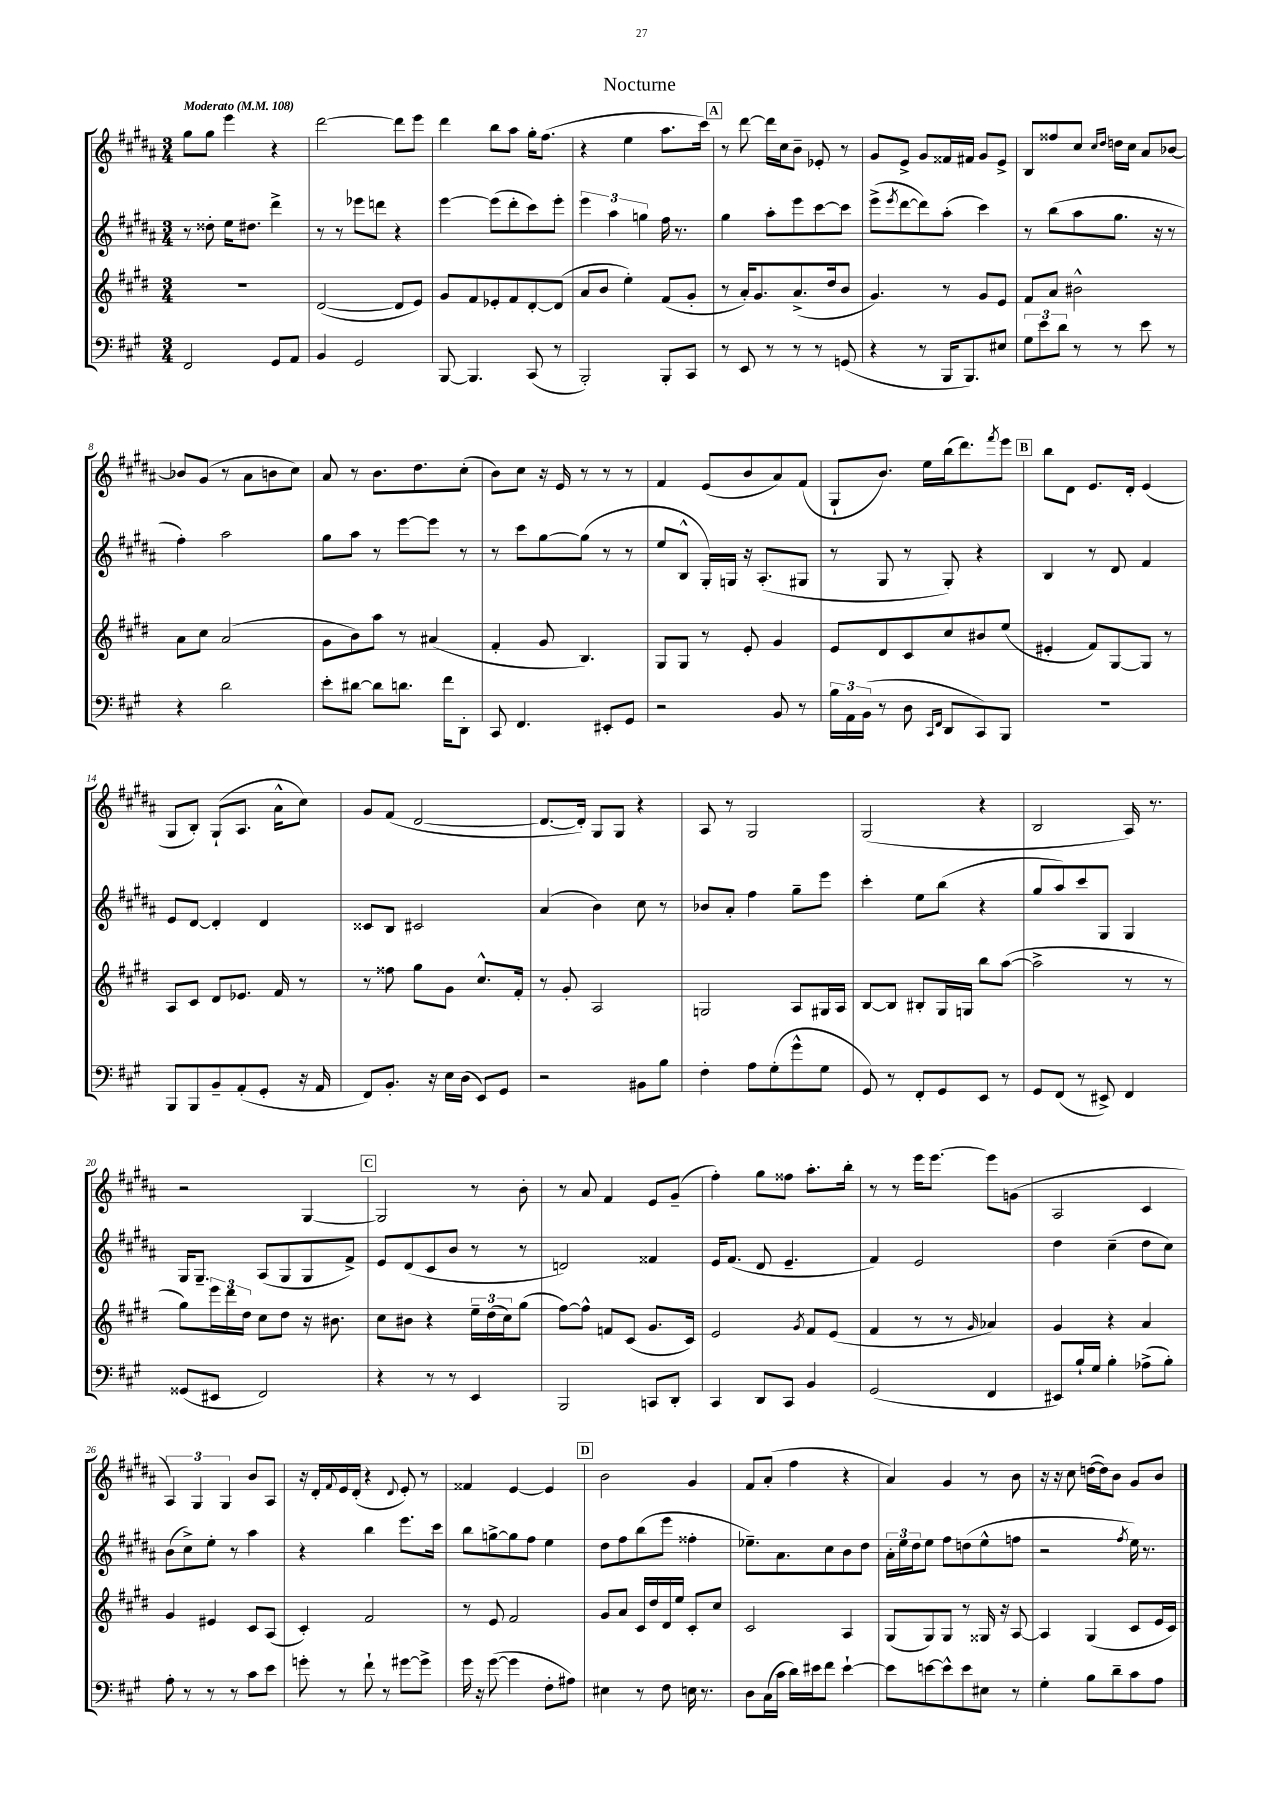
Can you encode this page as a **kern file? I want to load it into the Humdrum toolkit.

**kern	**kern	**kern	**kern
*staff4	*staff3	*staff2	*staff1
*clefF4	*clefG2	*clefG2	*clefG2
*k[f#c#g#]	*k[f#c#g#d#]	*k[f#c#g#d#a#]	*k[f#c#g#d#a#]
*M3/4	*M3/4	*M3/4	*M3/4
*MM108	*MM108	*MM108	*MM108
2FF#	2.r	8r	8gg#
.	.	8dd##'	8gg#
.	.	16ee	4eee
.	.	8.dd#	.
8GG#	.	4ddd#^	4r
8AA	.	.	.
=	=	=	=
4BB	([2d#	8r	[2ddd#
.	.	8r	.
2GG#	.	8eee-	.
.	.	8ddd	.
.	8d#]	4r	8ddd#]
.	8e)	.	8eee
=	=	=	=
[8BBB	8g#	[4eee	4ddd#
4.BBB]	8f#	.	.
.	8e-'	(8eee]	8bb
.	8f#	8ddd#'	8aa#
(8CC#	[8d#'	8ccc#)	16gg#'
.	.	.	(8.ff#
8r	(8d#]	8eee'	.
=	=	=	=
2BBB')	8a	6eee	4r
.	8b	.	.
.	.	6aa#	.
.	4ee')	.	4ee
.	.	6gg	.
8BBB'	(8f#	16ff#	8.aa#
.	.	8.r	.
8CC#	8g#'	.	.
.	.	.	16ccc#)
=	=	=	=
8r	8r	4gg#	8r
8EE	16a')	.	[8ddd#
.	8.g#	.	.
8r	.	8aa#'	16ddd#]
.	.	.	16cc#
8r	(8.a^	8eee	8b~
8r	.	[8ccc#	8e-'
.	16dd#	.	.
(8GG	8b	8ccc#]	8r
=	=	=	=
4r	4.g#)	(8eee^	8g#
.	.	8qeee	.
.	.	[8ddd#	8e^
8r	.	8ddd#])	8g#
16BBB	8r	(8aa#'	16f##
8.BBB)	.	.	16f#
.	8g#	4ccc#)	8g#
8E#	8e	.	8e^
=	=	=	=
12G#	8f#	8r	8B
12e	.	.	.
.	8a	(8bb	8ff##
12d	.	.	.
8r	2b#^^	8aa#	8cc#
.	.	.	16qqcc#
.	.	.	16qqdd#
8r	.	8.gg#	16dd
.	.	.	16cc#
8e	.	.	8a#
.	.	16r	.
8r	.	8r	[8b-
=	=	=	=
4r	8a	4ff#')	8b-]
.	8cc#	.	(8g#
2d	(2a	2aa#	8r
.	.	.	8a#
.	.	.	8b
.	.	.	8cc#)
=	=	=	=
8e'	8g#	8gg#	8a#
[8d#	8b)	8aa#	8r
8d#]	8aa	8r	8.b
8.d	8r	[8eee	.
.	.	.	8.dd#
.	(4a#	8eee]	.
16f#	.	.	.
8DD'	.	8r	(8cc#'
=	=	=	=
8CC#	4f#'	8r	8b)
4.FF#	.	8ccc#	8cc#
.	8g#	[8gg#	16r
.	.	.	16e
.	4.B)	(8gg#]	8r
8EE#'	.	8r	8r
8GG#	.	8r	8r
=	=	=	=
2r	8G#	8ee	4f#
.	8G#	8B^^	.
.	8r	16G#')	(8e
.	.	16G	.
.	8e'	16r	8b
.	.	(8.A#'	.
8BB	4g#	.	8a#)
8r	.	8G#	(8f#
=	=	=	=
24B	8e	8r	8G#`
24AA	.	.	.
(24BB	.	.	.
8r	8d#	8G#	8.b)
8D	8c#	8r	.
.	.	.	16ee
16qqCC#	.	.	.
16qqFF#	.	.	.
8DD	8cc#	8G#')	(16bb
.	.	.	8.ddd#)
8CC#)	8b#	4r	.
.	.	.	8qfff#
8BBB	(8ee	.	8eee
=	=	=	=
2.r	4e#'	4B	8bb
.	.	.	8d#
.	8f#)	8r	8.e
.	[8G#	8d#	.
.	.	.	16d#'
.	8G#]	4f#	(4e
.	8r	.	.
=	=	=	=
8BBB	8A	8e	8G#
8BBB	8c#	[8d#	8B')
8BB~	8d#	4d#']	(8G#`
(8AA'	8.e-	.	8.A#
8GG#'	.	4d#	.
.	16f#	.	16a#^^
16r	8r	.	8cc#)
16AA	.	.	.
=	=	=	=
8FF#)	8r	8c##	8g#
8.BB'	8ff##	8B	(8f#
.	8gg#	2c#	[2d#
16r	.	.	.
16E	8g#	.	.
(16D	.	.	.
8EE)	8.cc#^^	.	.
8GG#	.	.	.
.	16f#'	.	.
=	=	=	=
2r	8r	(4a#	8.d#_
.	8g#'	.	.
.	.	.	16d#'])
.	2A	4b)	8G#
.	.	.	8G#
8BB#	.	8cc#	4r
8B	.	8r	.
=	=	=	=
4F#'	2G	8b-	8A#
.	.	8a#'	8r
8A	.	4ff#	2G#
(8G#'	.	.	.
8g#^^	8A	8gg#~	.
8G#	16G#	8eee	.
.	16A	.	.
=	=	=	=
8GG#)	[8B	4ccc#'	(2G#
8r	8B]	.	.
8FF#'	8B#'	8ee	.
8GG#	16G#	(8bb	.
.	16G	.	.
8EE	8bb	4r	4r
8r	([8aa	.	.
=	=	=	=
8GG#	2aa^]	8gg#	2B
(8FF#	.	8aa#)	.
8r	.	8ccc#	.
8EE#^)	.	8G#	.
4FF#	8r	4G#	16A#)
.	.	.	8.r
.	8r	.	.
=	=	=	=
(8GG##	8gg#)	16G#	2r
.	.	8.G#~	.
8EE#	24eee	.	.
.	24ddd#	.	.
.	24dd#	.	.
2FF#)	8cc#	(8A#	.
.	8dd#	8G#	.
.	16r	8G#	[4G#
.	8.b#	.	.
.	.	8f#^)	.
=	=	=	=
4r	8cc#	8e	2G#]
.	8b#	(8d#	.
8r	4r	8c#	.
8r	.	8b	.
4EE	24ee~	8r	8r
.	(24dd#	.	.
.	24cc#)	.	.
.	(8gg#	8r	8b'
=	=	=	=
2BBB	[8ff#)	2d)	8r
.	8ff#^^]	.	8a#
.	8f	.	4f#
.	(8c#	.	.
8CC	8.g#	4f##	8e
8DD'	.	.	(8g#~
.	16c#)	.	.
=	=	=	=
4CC#	2e	16e	4ff#')
.	.	(8.f#	.
8DD	.	8d#	8gg#
8CC#	.	4.e~	8ff##
.	8qg#	.	.
4BB	8f#	.	8.aa#'
.	(8e	.	.
.	.	.	16bb'
=	=	=	=
(2GG#	4f#	4f#)	8r
.	.	.	8r
.	8r	2e	16eee
.	.	.	[8.eee
.	8r	.	.
.	16qqg#	.	.
4FF#	4a-)	.	8eee]
.	.	.	(8g
=	=	=	=
8EE#)	4g#	4dd#	2A#
16B`	.	.	.
16G#	.	.	.
4B'	4r	(4cc#~	.
(8A-^	4a	8dd#	4c#
8B')	.	8cc#)	.
=	=	=	=
8A'	4g#	(8b	6A#)
8r	.	8cc#^)	.
.	.	.	6G#
8r	4e#	8ee'	.
.	.	.	6G#
8r	.	8r	.
8c#	8c#	4aa#	8b
8e	(8A	.	8A#
=	=	=	=
8g'	4c#')	4r	16r
.	.	.	16d#'
.	.	.	8qqf#
8r	.	.	16e
.	.	.	(16d#'
8f#`	2f#	4bb	4r
8r	.	.	.
.	.	.	8qqd#
[8g#	.	8.eee	8e')
8g#^]	.	.	8r
.	.	16ccc#	.
=	=	=	=
16g#	8r	8bb	4f##
16r	.	.	.
([8g#	8e	[8gg^	.
4g#]	2f#	8gg]	[4e
.	.	8ff#	.
8F#'	.	4ee	4e]
8A#)	.	.	.
=	=	=	=
4E#	8g#	8dd#	2b
.	8a	8ff#	.
8r	16c#	(8bb	.
.	16dd#	.	.
8F#	16d#	8eee	.
.	16ee	.	.
16E	8c#'	4ff##'	4g#
8.r	.	.	.
.	8cc#	.	.
=	=	=	=
8D	2c#	8.ee-~)	8f#
(16C#	.	.	(8a#'
16c#	.	8.a#	.
16d)	.	.	4ff#
16e#	.	.	.
8f#	.	8cc#	.
[4e#`	4A	8b	4r
.	.	8dd#	.
=	=	=	=
8e#]	(8G#	24a#'	4a#)
.	.	24ee	.
.	.	24dd#	.
[8e	8G#)	8ee	.
8e^^]	8G#	8ff#	4g#
8e	8r	(8dd	.
8E#	16G##	8ee^^	8r
.	16r	.	.
8r	[8A	8ff	8b
=	=	=	=
4G#'	4A]	2r	16r
.	.	.	16r
.	.	.	8cc#
8B	(4G#	.	([16dd
.	.	.	16dd])
8d~	.	.	8b
.	.	8qff#	.
8c#	8c#	16ee)	8g#
.	.	8.r	.
8A	16e	.	8b
.	16c#)	.	.
==	==	==	==
*-	*-	*-	*-
